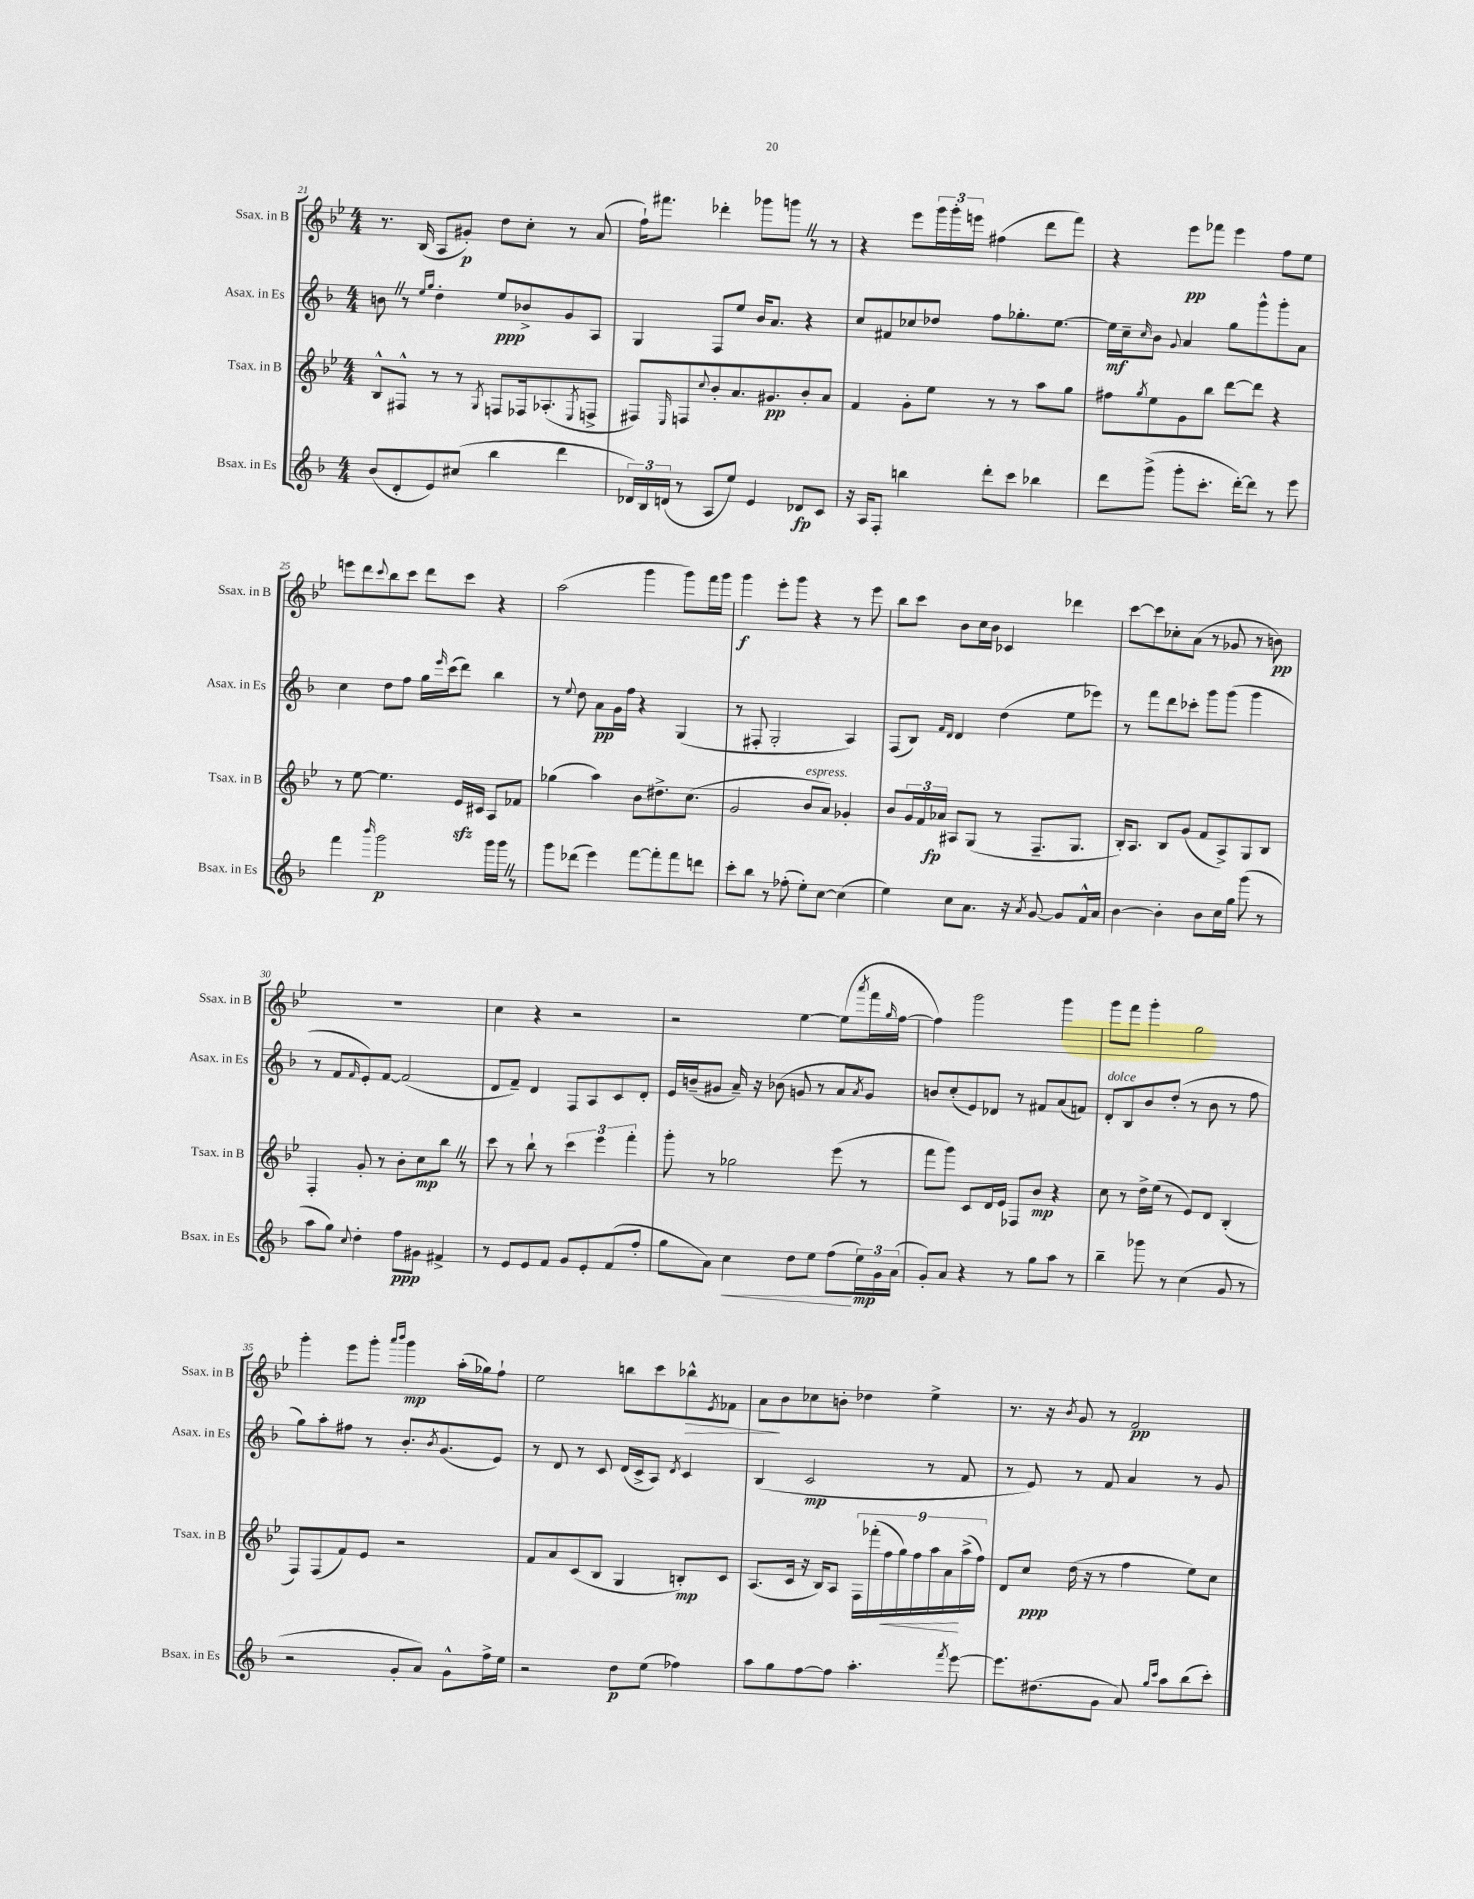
<<
\new StaffGroup <<
\new Staff = "s0" \with { instrumentName = "Ssax. in B" shortInstrumentName = "Ssax. in B" } {
    \clef treble \key bes \major \numericTimeSignature \time 4/4
    r8. bes16( a8 gis'8-.\p) d''8 c''8-. r8 a'8( |
    f''16-!) fis'''8. des'''4-. ges'''8 g'''8 \once \override BreathingSign.text = \markup { \musicglyph "scripts.caesura.straight" } \breathe r8 r8 |
    r4 ees'''8 \tuplet 3/2 { g'''16 g'''16-. e'''16 } fis''4( d'''8 f'''8) |
    r4 ees'''8\pp fes'''8 ees'''4 f''8 ees''8 |
    e'''8 d'''8 \appoggiatura { c'''8 } bes''8 c'''8 d'''8 c'''8 r4 |
    a''2( g'''4 g'''8) f'''16 g'''16 |
    g'''4\f ees'''8-. g'''8 r4 r8 ees'''8 |
    bes''8 c'''8 bes'8 c''16 bes'16 ces'4 des'''4 |
    c'''8~ c'''8 ces''8-. a'8( r8 ges'8 r8 b'8\pp) |
    R1 |
    c''4 r4 r2 |
    r2 ees''4~ ees''8( \acciaccatura { a'''8 } f'''16 \grace { g''16 } f''16~ |
    f''4) g'''2 g'''4 |
    g'''8 f'''8 g'''4-. g''2 |
    g'''4-. ees'''8 g'''8-. \grace { a'''16 bes'''16 } g'''4\mp a''16-.( ges''16) f''8-! |
    ees''2 b''8 c'''8 bes''8-^\> \acciaccatura { ees'8 } fes'8 |
    a'8\! bes'8 ces''8 b'8-. des''4 ees''4-> |
    r8. r16 \acciaccatura { bes'8 } g'8 r8 f'2\pp \bar "|." |
}
\new Staff = "s1" \with { instrumentName = "Asax. in Es" shortInstrumentName = "Asax. in Es" } {
    \clef treble \key f \major \numericTimeSignature \time 4/4
    b'8 \once \override BreathingSign.text = \markup { \musicglyph "scripts.caesura.straight" } \breathe r8 \grace { e''16 g''16 } d''4-. e''8\ppp bes'8-> g'8 a8 |
    g4 f8 e''8 bes'16 a'8. r4 |
    c''8 fis'8 ces''8 des''8 f''8 ges''8.-. e''8.~ |
    e''16\mf c''16-- \grace { c''16 } bes'8 \appoggiatura { g'8 } a'4 g''8 g'''8-^ g'''8-. a'8 |
    c''4 d''8 f''8 g''16 \grace { e'''16 } c'''16( d'''8) bes''4 |
    r8 \appoggiatura { e''8 } d''8 a'8\pp g'16 f''16 r4 g4( |
    r8 fis8-. g2-. a4) |
    f8( bes8) \grace { f'16 d'16 } d'4 d''4( e''8 ees'''8) |
    r8 f'''8 d'''8 ces'''8-. g'''8 g'''8( g'''4 |
    r8 f'8 \grace { f'16 } e'8-.) f'8~ f'2( |
    d'8 f'8--) d'4 f8 a8 c'8 d'8-. |
    e'16 b'16--( gis'8 a'16--) r16 bes'8( g'8 r8 a'8 \acciaccatura { a'8 } g'8) |
    b'8 c''8-.( e'8) des'8 r8 fis'8 a'8( f'8) |
    d'8-.^\markup { \italic "dolce" } bes8 bes'8 d''8-.( r8 bes'8 r8 f''8 |
    g''8) a''8-. fis''8 r8 bes'8.-. \acciaccatura { bes'8 } g'8.( e'8) |
    r8 d'8 r8 c'8 d'16( c'16-> a8) \acciaccatura { d'8 } c'4 |
    bes4( c'2\mp r8 f'8 |
    r8 e'8) r8 f'8 a'4 r8 g'8 \bar "|." |
}
\new Staff = "s2" \with { instrumentName = "Tsax. in B" shortInstrumentName = "Tsax. in B" } {
    \clef treble \key bes \major \numericTimeSignature \time 4/4
    bes8-^ fis8-^ r8 r8 \acciaccatura { g8 } f8 fes16 aes8.-.( \acciaccatura { ees8 } f8-> |
    fis8) \grace { ees16 } f8 \appoggiatura { c''8 } bes'8-. a'8. gis'8.\pp bes'8-. a'8 |
    f'4 g'8-. ees''8 r8 r8 a''8 g''8 |
    fis''8 \acciaccatura { g''8 } ees''8 g'8 bes''8 d'''8~ d'''8 r4 |
    r8 ees''8~ ees''4. ees'16\sfz cis'16 a8 fes'8 |
    ges''4( a''4) bes'8 dis''8.-> c''8.( |
    g'2 bes'8^\markup { \italic "espress." } a'8) ges'4-. |
    bes'8 \tuplet 3/2 { g'16 f'16 aes'16\fp } ais8 g8( r8 f8.-- g8. |
    bes16-.) a8. bes8 g'8( f'8 a8->) g8 bes8 |
    f4-. g'8-. r8 bes'8-. c''8\mp bes''8 \once \override BreathingSign.text = \markup { \musicglyph "scripts.caesura.straight" } \breathe r8 |
    c'''8 r8 bes''8-! r8 \tuplet 3/2 { c'''4 ees'''4 f'''4-. } |
    g'''8-. r8 ges''2 ees'''8( r8 |
    f'''8 g'''8) c'8 d'16 ees'16 fes8 bes'8\mp r4 |
    c''8 r8 d''16-> ees''16( r8 ees'8) d'8 bes4-.( |
    f8) f8( f'8) ees'8 r2 |
    f'8 a'8 c'8( bes8 g4 b8-.\mp) c'8 |
    a8.( c'16 r16 bes16) a8 \tuplet 9/8 { f16 fes'''16-.( f''16\< g''16) f''16 a''16 a'16\! a''16->( f''16) } |
    d'8 c''8\ppp d''16( r16 r8 f''4 ees''8) c''8 \bar "|." |
}
\new Staff = "s3" \with { instrumentName = "Bsax. in Es" shortInstrumentName = "Bsax. in Es" } {
    \clef treble \key f \major \numericTimeSignature \time 4/4
    bes'8( d'8-. e'8) cis''8( bes''4 d'''4 |
    \tuplet 3/2 { des'16) bes16 d'16( } r8 a8 e''8) e'4 des'8\fp c'8 |
    r16 a16 f8-. b''4 d'''8-. c'''8 bes''4 |
    d'''8 g'''8->( g'''8-. c'''8.-. d'''16~-.) d'''8 r8 e'''8 |
    f'''4 \grace { bes'''16 } g'''2\p g'''16 g'''16 \once \override BreathingSign.text = \markup { \musicglyph "scripts.caesura.straight" } \breathe r8 |
    g'''8 des'''8( e'''4) f'''8~ f'''8-. f'''8 d'''8 |
    c'''8-. bes''8 r8 fes''8-.( e''8-.) c''8~ c''4( |
    e''4) c''8 a'8. r16 \acciaccatura { a'8 } g'8~ g'8 f'16-^ a'16 |
    bes'4~ bes'4-. bes'8 c''16 g''16 g'''8( r8 |
    a''8 g''8) \appoggiatura { c''8 } d''4-. f''8\ppp gis'8 fis'4-> |
    r8 e'8 e'8 f'8 g'8 e'8-. f'8( f''8-. |
    g''8 a'8) c''4\< d''8 e''8 f''8\!( \tuplet 3/2 { e''16\mp) g'16 a'16( } |
    g'8-.) a'8 r4 r8 g''8 a''8 r8 |
    bes''4-- ges'''8 r8 c''4( g'8 r8 |
    r2 g'8-. a'8) g'8-^ f''16-> e''16 |
    r2 d''8\p e''8( fes''4) |
    a''8 g''8 f''8~ f''8 a''4.-. \acciaccatura { f'''8 } e'''8~ |
    e'''8. dis''8.( g'8 a'8) \grace { g''16 c'''16 } a''8 bes''8( c'''8-.) \bar "|." |
}
>>
>>
\layout { \context { \Score currentBarNumber = #21 } }
